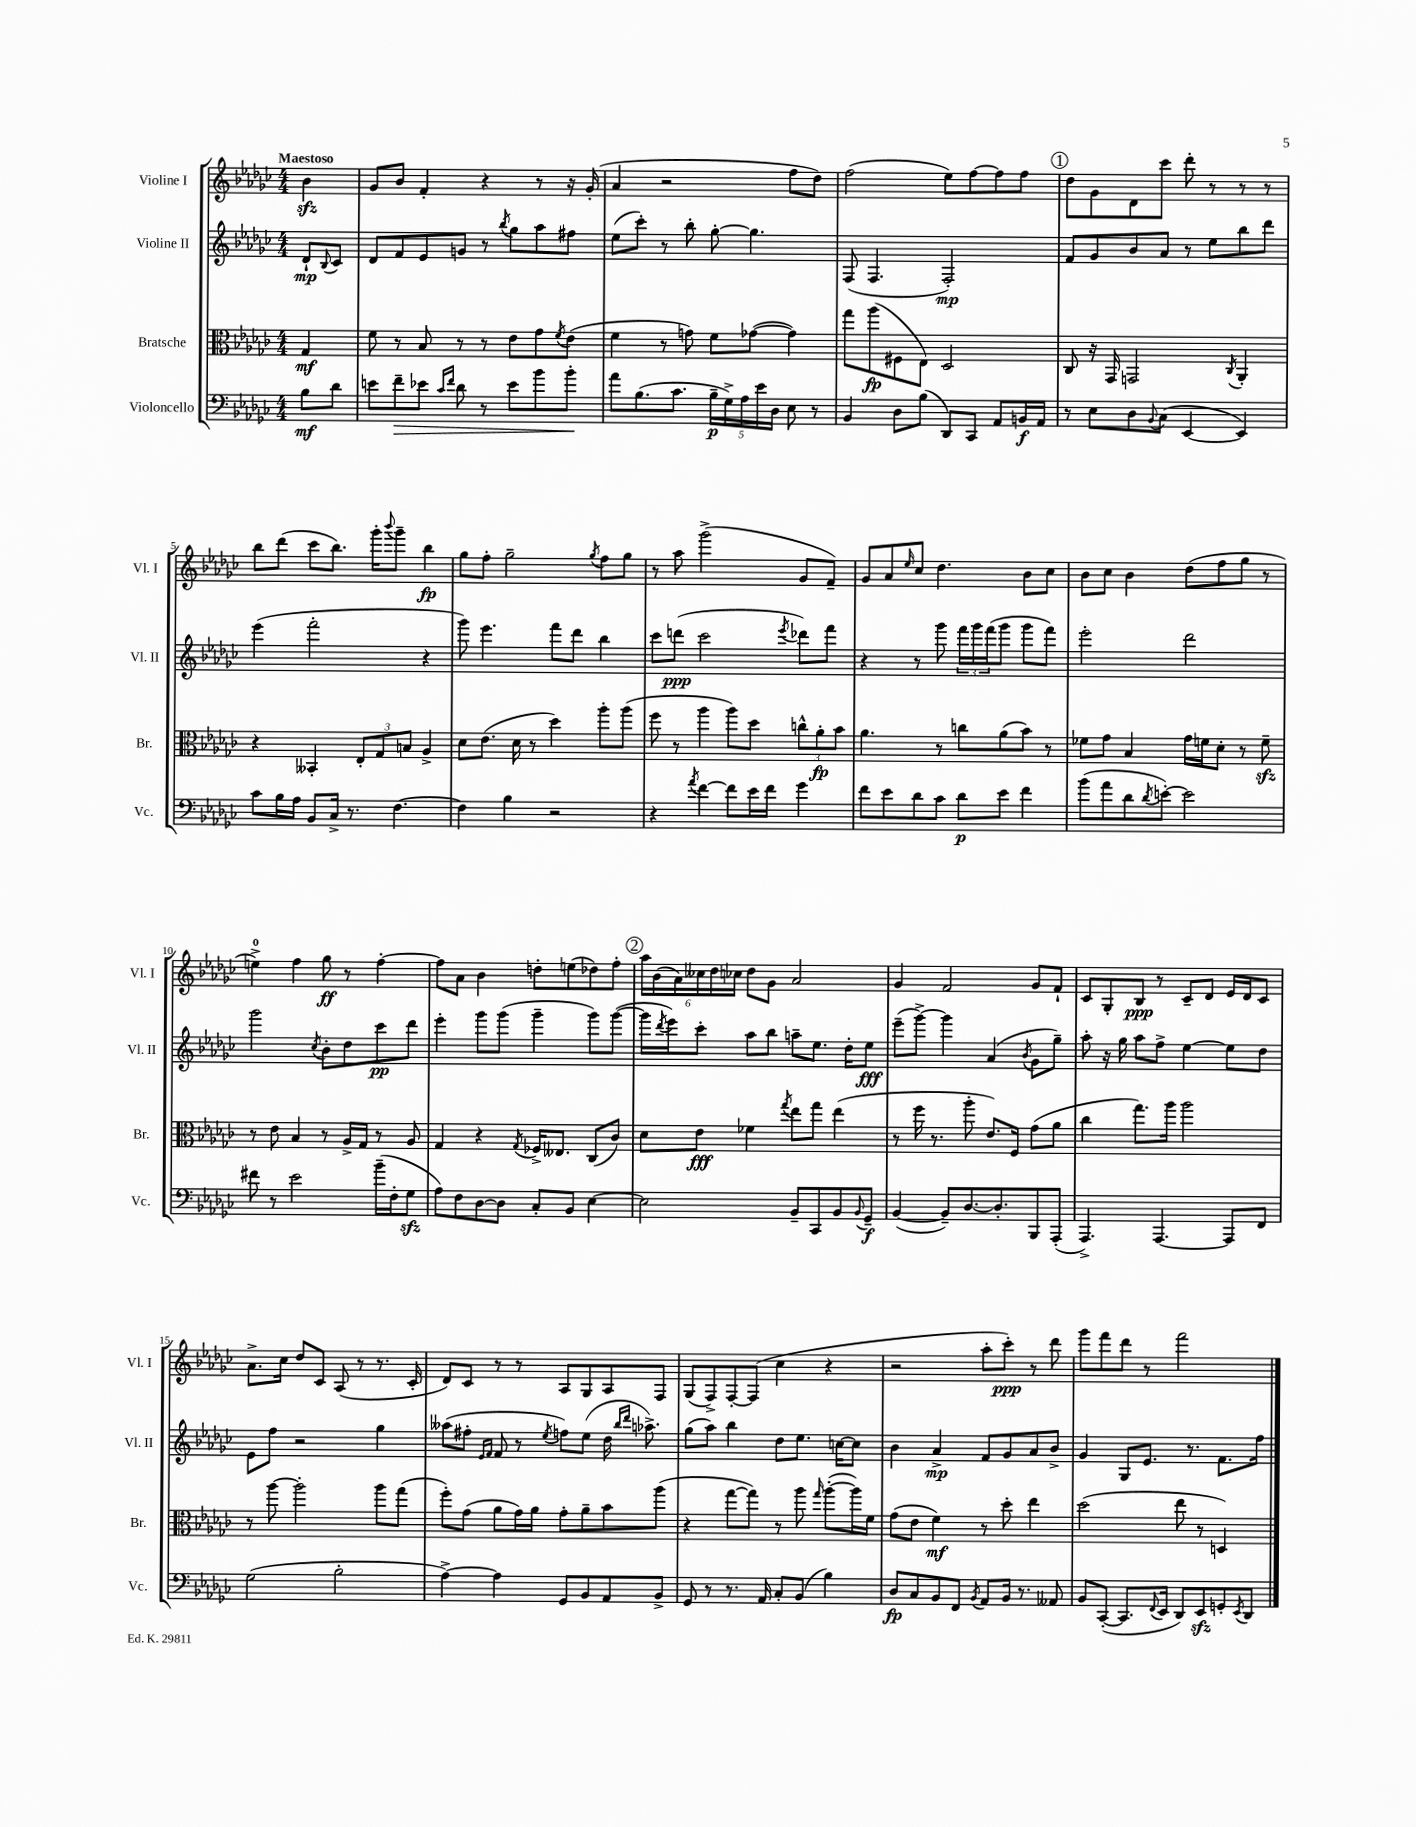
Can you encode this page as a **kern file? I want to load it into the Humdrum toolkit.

**kern	**kern	**kern	**kern
*staff4	*staff3	*staff2	*staff1
*clefF4	*clefC3	*clefG2	*clefG2
*k[b-e-a-d-g-c-]	*k[b-e-a-d-g-c-]	*k[b-e-a-d-g-c-]	*k[b-e-a-d-g-c-]
*M4/4	*M4/4	*M4/4	*M4/4
8B-	4G-	8d-`	4b-
.	.	8qqB-	.
8d-	.	8c-	.
=	=	=	=
8e	8f	8d-	8g-
8f~	8r	8f	8b-
8e-	8B-	8e-	4f'
16qqc-	.	.	.
16qqf	.	.	.
8d-	8r	8g	.
8r	8r	8r	4r
.	.	8qbb-	.
8e-	8e-	8gg-	.
8b-	8g-	8aa-	8r
.	8qf	.	.
8b-'	(8e-	8ff#	16r
.	.	.	(16g-'
=	=	=	=
8a-	4f	(8ee-	4a-
(8.B-	.	8ccc-')	.
.	8r	8r	2r
8.c-	.	.	.
.	8g)	8bb-'	.
20B-~	8f	[8gg-'	.
20G-^)	.	.	.
20A-	.	.	.
.	([8g-	4.gg-]	.
20e-	.	.	.
20D-	.	.	.
8E-	4g-])	.	8ff
8r	.	.	8dd-)
=	=	=	=
4BB-	8gg-	(8F	(2ff
.	(8aa-	4.F	.
8D-	8F#	.	.
(8B-	8E-)	.	.
8DD-)	2D-	2F')	8ee-)
8CC-	.	.	[8ff
8AA-	.	.	8ff]
16BB	.	.	8ff
16AA-	.	.	.
=	=	=	=
8r	8C-	8f	8dd-
8E-	16r	8g-	8g-
.	16GG-	.	.
8D-	2GG	8b-	8d-
8qqBB-	.	.	.
(8C-	.	8a-	8ccc-
[4EE-	.	8r	8ddd-'
.	.	8ee-	8r
.	8qC-	.	.
4EE-])	4AA-'	8bb-	8r
.	.	8ddd-	8r
=	=	=	=
8c-	4r	(4eee-	8bb-
16B-	.	.	(8ddd-
16A-	.	.	.
8BB-	4BB--'	2fff'	8ccc-
16C-^	.	.	8.bb-)
8.r	.	.	.
.	12E-'	.	.
.	.	.	16ggg-'
.	12G-	.	.
.	.	.	8qqbbb-
[4.F	.	.	8ggg-~
.	12B	.	.
.	4A-^	4r	4bb-
=	=	=	=
4F]	8d-	8ggg-)	8gg-
.	(8.e-	4.eee-	8ff'
4B-	.	.	2gg-~
.	16d-	.	.
.	8r	.	.
2r	4dd-)	8fff	.
.	.	8ddd-	.
.	.	.	8qgg-
.	8aa-'	4bb-	8ff
.	(8aa-	.	8gg-
=	=	=	=
4r	8ff	8ccc-	8r
.	8r	(8ddd	8aa-
8qa-	.	.	.
[4f	4aa-	2ccc-	(2ggg-^
8f]	8aa-)	.	.
16e-	8dd-	.	.
16f	.	.	.
.	.	8qeee-	.
4g-	12cc^^	8ddd-)	8g-
.	12a-'	.	.
.	.	8fff	8f~)
.	12b-	.	.
=	=	=	=
8f	4.a-	4r	8g-
8e-	.	.	8a-
.	.	.	16qqee-
8d-	.	8r	8cc-
8c-	8r	8ggg-	4.dd-
8d-	8cc	24fff	.
.	.	24ggg-	.
.	.	(24fff	.
8e-	(8a-	8ggg-	.
4f	8b-)	8ggg-	8b-
.	8r	8fff)	8cc-
=	=	=	=
(8b-	8f-	2eee-'	8b-
8a-	8g-	.	8cc-
8d-	4B-	.	4b-
8qd-	.	.	.
[8e')	.	.	.
2e]	16g-	2ddd-	(8dd-
.	16f	.	.
.	8d-'	.	8ff
.	8r	.	8gg-
.	8f~	.	8r
=	=	=	=
8f#	8r	2ggg-	4ee^)
8r	8e-	.	.
2e-	4B-	.	4ff
.	.	8qcc-	.
.	8r	8b-'	8gg-
.	16A-^	8dd-	8r
.	16G-	.	.
(16b-~	8r	8ccc-	[4ff'
16F'	.	.	.
8G-	8A-	8ddd-	.
=	=	=	=
8A-)	4G-	4eee-'	8ff]
8F	.	.	8a-
[8D-	4r	8ggg-	4b-
8D-]	.	(8ggg-	.
.	8qG-	.	.
8C-'	16F-^	4ggg-~	8dd'
.	8.E--	.	.
8BB-	.	.	(8ee
[4E-	(8C-	8ggg-)	8dd-)
.	8c-)	([8ggg-	8ff'
=	=	=	=
2E-]	8d-	16ggg-]	24aa-
.	.	.	(24b-
.	.	8qddd-	.
.	.	16eee-)	.
.	.	.	24a-)
.	8e-	8ccc-'	24cc--
.	.	.	24dd-
.	.	.	24cc-
.	4f-	8aa-	8dd-
.	.	8bb-	8g-
.	8qgg-	.	.
8BB-~	8ee-	8aa~	2a-
8CC-	8gg-	8.ee-	.
8BB-	(4ee-	.	.
.	.	16dd-'	.
8qqBB-	.	.	.
8GG-~	.	8ee-	.
=	=	=	=
([4BB-	8r	(8eee-~	4g-
.	16ff	[8ggg-^)	.
.	8.r	.	.
8BB-~])	.	4ggg-]	2f
[8.D-	8aa-'	.	.
.	8.e-)	(4a-	.
8.D-']	.	.	.
.	16F	.	.
.	.	8qb-	.
8BBB-	(8g-	8g-	8g-
(8AAA-'	8a-	8gg-~)	8f`
=	=	=	=
4.AAA-^)	4cc-	8aa-'	8c-
.	.	16r	8G-'
.	.	16gg-	.
.	8.gg-)	8aa-	8B-
[4.AAA-	.	8ff^	8r
.	16aa-	.	.
.	2aa-	[4ee-	8c-~
.	.	.	8d-
8AAA-]	.	8ee-]	16e-
.	.	.	16d-
8FF	.	8dd-	8c-
=	=	=	=
(2G-	8r	8e-	8.a-^
.	[8aa-	8ff	.
.	.	.	16cc-
.	2aa-']	2r	8dd-
.	.	.	8c-
2B-'	.	.	(8A-
.	.	.	8r
.	8aa-	4gg-	8.r
.	(8gg-	.	.
.	.	.	16c-'
=	=	=	=
[4A-^)	8ff')	(8aa--	8d-)
.	(8g-	8ff#'	8c-
.	.	16qqe-	.
.	.	16qqf	.
4A-]	8a-	8f	8r
.	16g-)	8r	8r
.	16a-	.	.
.	.	8qee-	.
8GG-	8g-'	8ff)	8A-
8BB-	8a-~	(8ee-	8G-
8AA-	8b-	16dd-	8A-
.	.	16qqbb-	.
.	.	16qqddd-	.
.	.	8.aa-^)	.
8BB-^	(8aa-	.	8F
=	=	=	=
8GG-	4r	(8gg-	(8G-
8r	.	8aa-)	8F^)
8.r	[8gg-	4bb-	[8F'
.	8gg-])	.	(8F]
16AA-	.	.	.
8C-'	8r	8dd-	4cc-
(8BB-	8aa-	8.ee-	.
.	16qqgg-	.	.
4B-)	([8aa-'	.	4r
.	.	[16cc	.
.	16aa-])	8cc]	.
.	16f	.	.
=	=	=	=
8D-	(8g-	4b-	2r
8C-	8e-	.	.
8BB-	4f)	4a-^	.
8FF	.	.	.
8qBB-	.	.	.
8AA-	8r	8f	8aa-'
16BB-	8dd-'	8g-	8ccc-')
8.r	.	.	.
.	4ee-	8a-	8r
8AA--	.	8b-^	8ddd-
=	=	=	=
8BB-	(2dd-	4g-	8ggg-
([8CC-'	.	.	8fff
8.CC-]	.	8G-	8ddd-
.	.	8.e-	8r
8qqFF	.	.	.
16EE-	.	.	.
8DD-)	8ee-	.	2fff
.	.	8.r	.
8EE-	8r	.	.
8GG'	4D)	8.f	.
8qEE-	.	.	.
8DD-	.	.	.
.	.	16ff	.
==	==	==	==
*-	*-	*-	*-
